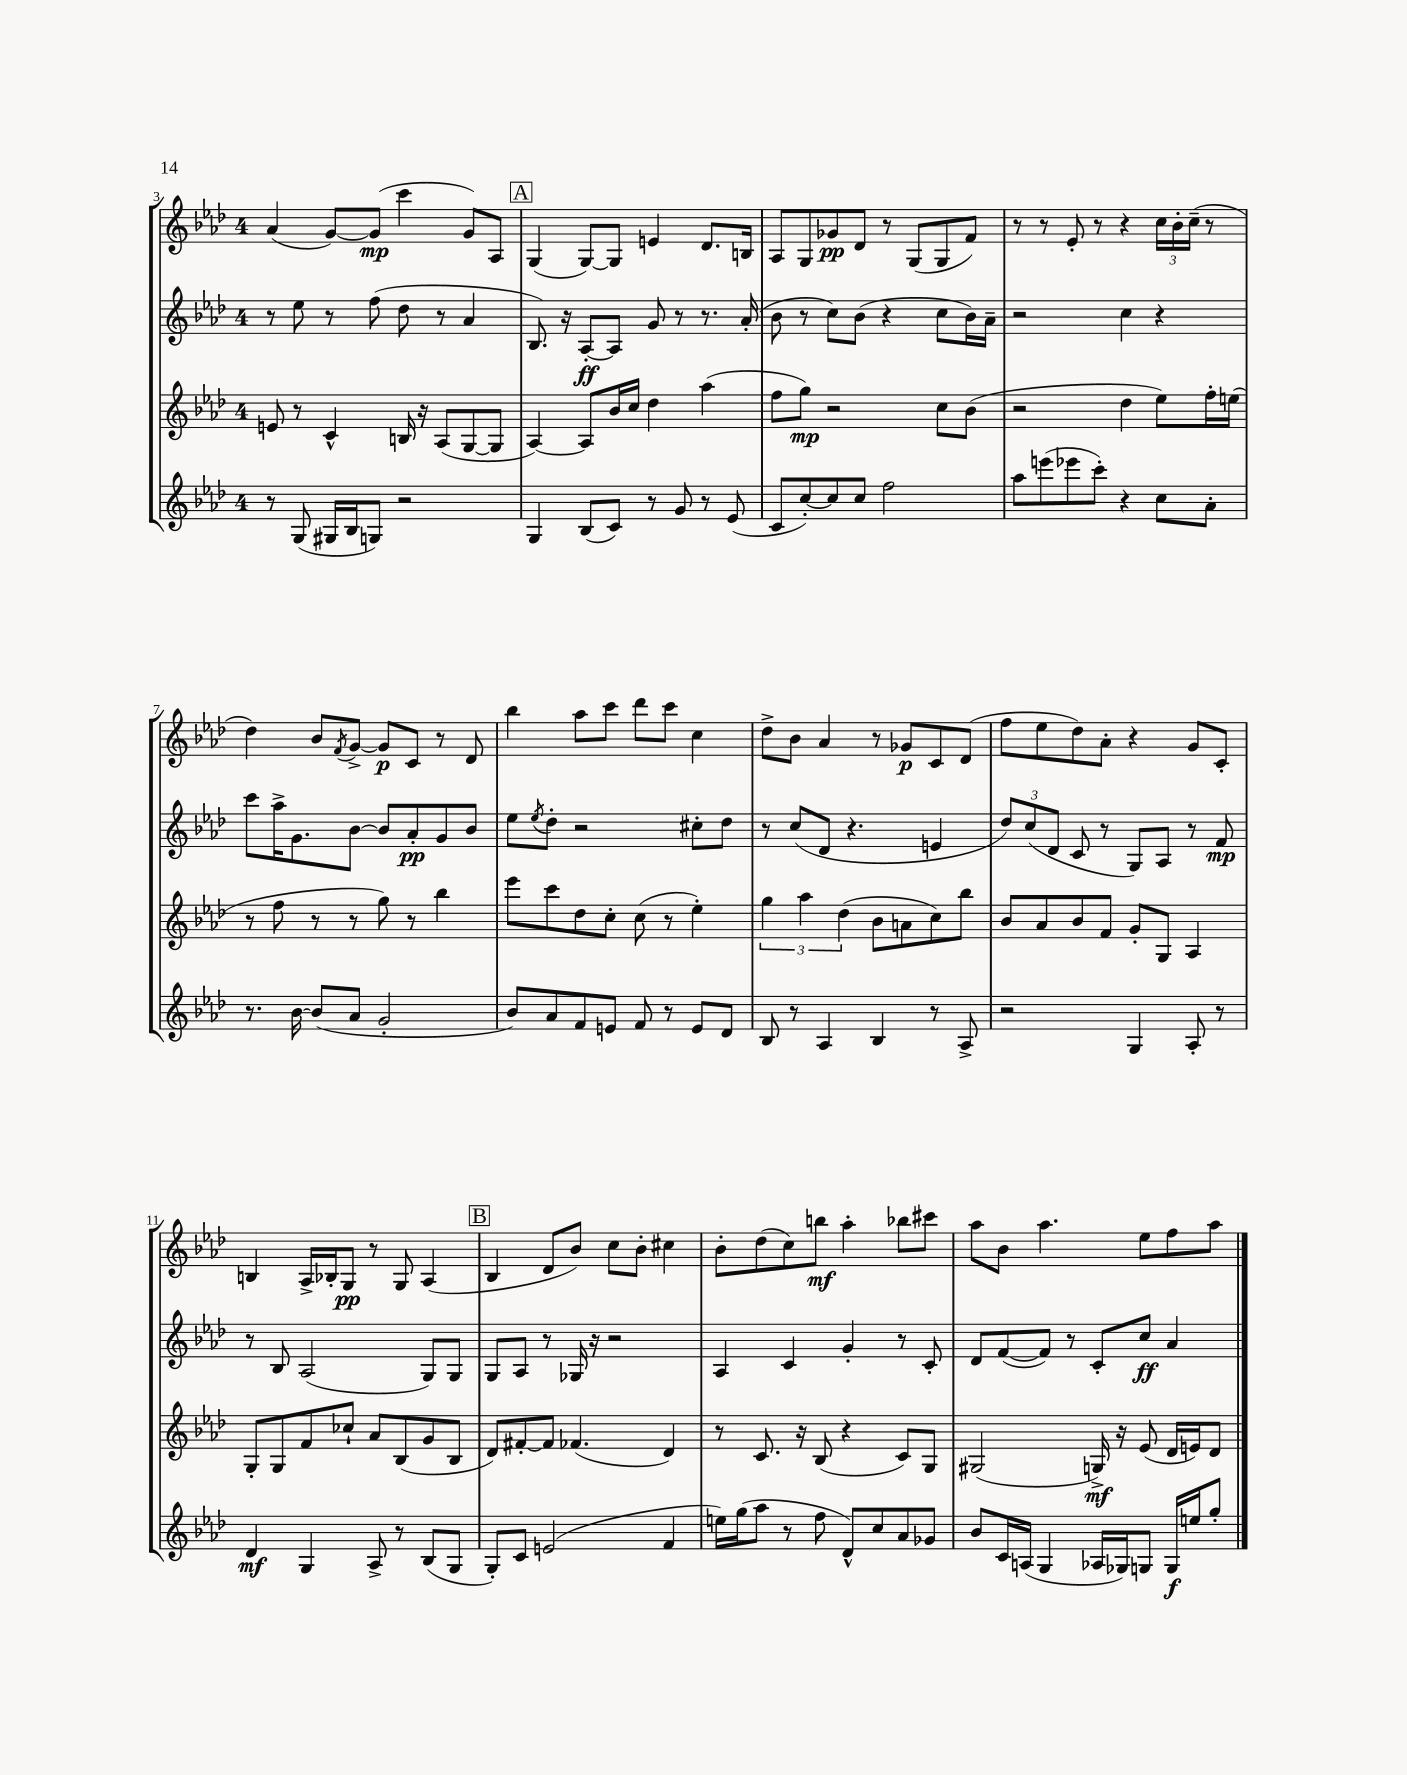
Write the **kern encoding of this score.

**kern	**kern	**kern	**kern
*staff4	*staff3	*staff2	*staff1
*clefG2	*clefG2	*clefG2	*clefG2
*k[b-e-a-d-]	*k[b-e-a-d-]	*k[b-e-a-d-]	*k[b-e-a-d-]
*M4/4	*M4/4	*M4/4	*M4/4
8r	8e/	8r	(4a-/
(8G/	8r	8ee-\	.
16G#/LL	4c^^/	8r	[8g/L)
16B-/J	.	.	.
8G/J)	.	(8ff\	(8g/]J
2r	16B/	8dd-\	4ccc\
.	16r	.	.
.	(8A-/L	8r	.
.	[8G/	4a-/	8g/L)
.	8G/]J	.	8A-/J
=	=	=	=
4G/	[4A-/)	8.B-/)	(4G/
.	.	16r	.
(8B-/L	8A-/]L	[8A-'/L	[8G/L)
8c/J)	16b-/L	8A-/]J	8G/]J
.	16cc/JJ	.	.
8r	4dd-\	8g/	4e/
8g/	.	8r	.
8r	(4aa-\	8.r	8.d-/L
(8e-/	.	.	.
.	.	(16a-'/	16B/Jk
=	=	=	=
8c/L	8ff\L	8b-\	8A-/L
[8cc'/)	8gg\J)	8r	8G/
8cc/]	2r	8cc\L)	8g-/
8cc/J	.	(8b-\J	8d-/J
2ff\	.	4r	8r
.	.	.	(8G/L
.	8cc\L	8cc\L	8G/
.	(8b-\J	16b-\L)	8f/J)
.	.	16a-~\JJ	.
=	=	=	=
8aa-\L	2r	2r	8r
(8eee\	.	.	8r
8eee-\	.	.	8e-'/
8ccc'\J)	.	.	8r
4r	4dd-\	4cc\	4r
8cc\L	8ee-\L)	4r	24cc\LL
.	.	.	24b-'\
.	.	.	(24cc~\JJ
8a-'\J	16ff'\L	.	8r
.	(16ee\JJ	.	.
=	=	=	=
8.r	8r	8ccc\L	4dd-\)
.	8ff\	16aa-^\K	.
[16b-\	.	8.g\	.
(8b-/]L	8r	.	8b-/L
.	.	.	8qf/
8a-/J	8r	[8b-\J	[8g^/J
2g'/	8gg\)	8b-/]L	8g/]L
.	8r	8a-'/	8c/J
.	4bb-\	8g/	8r
.	.	8b-/J	8d-/
=	=	=	=
8b-/L)	8eee-\L	8ee-\L	4bb-\
.	.	8qee-/	.
8a-/	8ccc\	8dd-'\J	.
8f/	8dd-\	2r	8aa-\L
8e/J	8cc'\J	.	8ccc\J
8f/	(8cc\	.	8ddd-\L
8r	8r	.	8ccc\J
8e/L	4ee-'\)	8cc#'\L	4cc\
8d-/J	.	8dd-\J	.
=	=	=	=
8B-/	6gg\	8r	8dd-^\L
8r	.	(8cc/L	8b-\J
.	6aa-\	.	.
4A-/	.	8d-/J	4a-/
.	(6dd-\	.	.
.	.	4.r	.
4B-/	8b-\L	.	8r
.	8a\	.	8g-/L
8r	8cc\)	4e/	8c/
8A-^/	8bb-\J	.	(8d-/J
=	=	=	=
2r	8b-/L	12dd-/L)	8ff\L
.	.	(12cc/	.
.	8a-/	.	8ee-\
.	.	12d-/J	.
.	8b-/	8c/	8dd-\)
.	8f/J	8r	8a-'\J
4G/	8g'/L	8G/L)	4r
.	8G/J	8A-/J	.
8A-'/	4A-/	8r	8g/L
8r	.	8f/	8c'/J
=	=	=	=
4d-/	8G'/L	8r	4B/
.	8G/	8B-/	.
4G/	8f/	(2A-/	16A-^/LL
.	.	.	16B-'/J
.	8cc-`/J	.	8G/J
8A-^/	8a-/L	.	8r
8r	(8B-/	.	8G/
(8B-/L	8g/	8G/L)	(4A-/
8G/J	8B-/J	8G/J	.
=	=	=	=
8G'/L)	8d-/L)	8G/L	4B-/
8c/J	[8f#'/	8A-/J	.
(2e/	8f#/]J	8r	8d-/L
.	(4.f-/	16G-/	8b-/J)
.	.	16r	.
.	.	2r	8cc\L
.	.	.	8b-'\J
4f/	4d-/)	.	4cc#\
=	=	=	=
16ee\LL)	8r	4A-/	8b-'\L
(16gg\J	.	.	.
8aa-\J	8.c/	.	(8dd-\
8r	.	4c/	8cc\)
.	16r	.	.
8ff\	(8B-/	.	8bb\J
8d-^^/L)	4r	4g'/	4aa-'\
8cc/	.	.	.
8a-/	8c/L)	8r	8bb-\L
8g-/J	8G/J	8c'/	8ccc#\J
=	=	=	=
8b-/L	(2G#/	8d-/L	8aa-\L
16c/L	.	([8f/	8b-\J
(16A/JJ	.	.	.
4G/	.	8f/]J)	4.aa-\
.	.	8r	.
16A-/LL	16G^/)	8c'/L	.
16G-/J)	16r	.	.
8G/J	(8e-/	8cc/J	8ee-\L
16G/LL	16d-/LL	4a-/	8ff\
16ee/J	16e/J)	.	.
8gg'/J	8d-/J	.	8aa-\J
==	==	==	==
*-	*-	*-	*-
